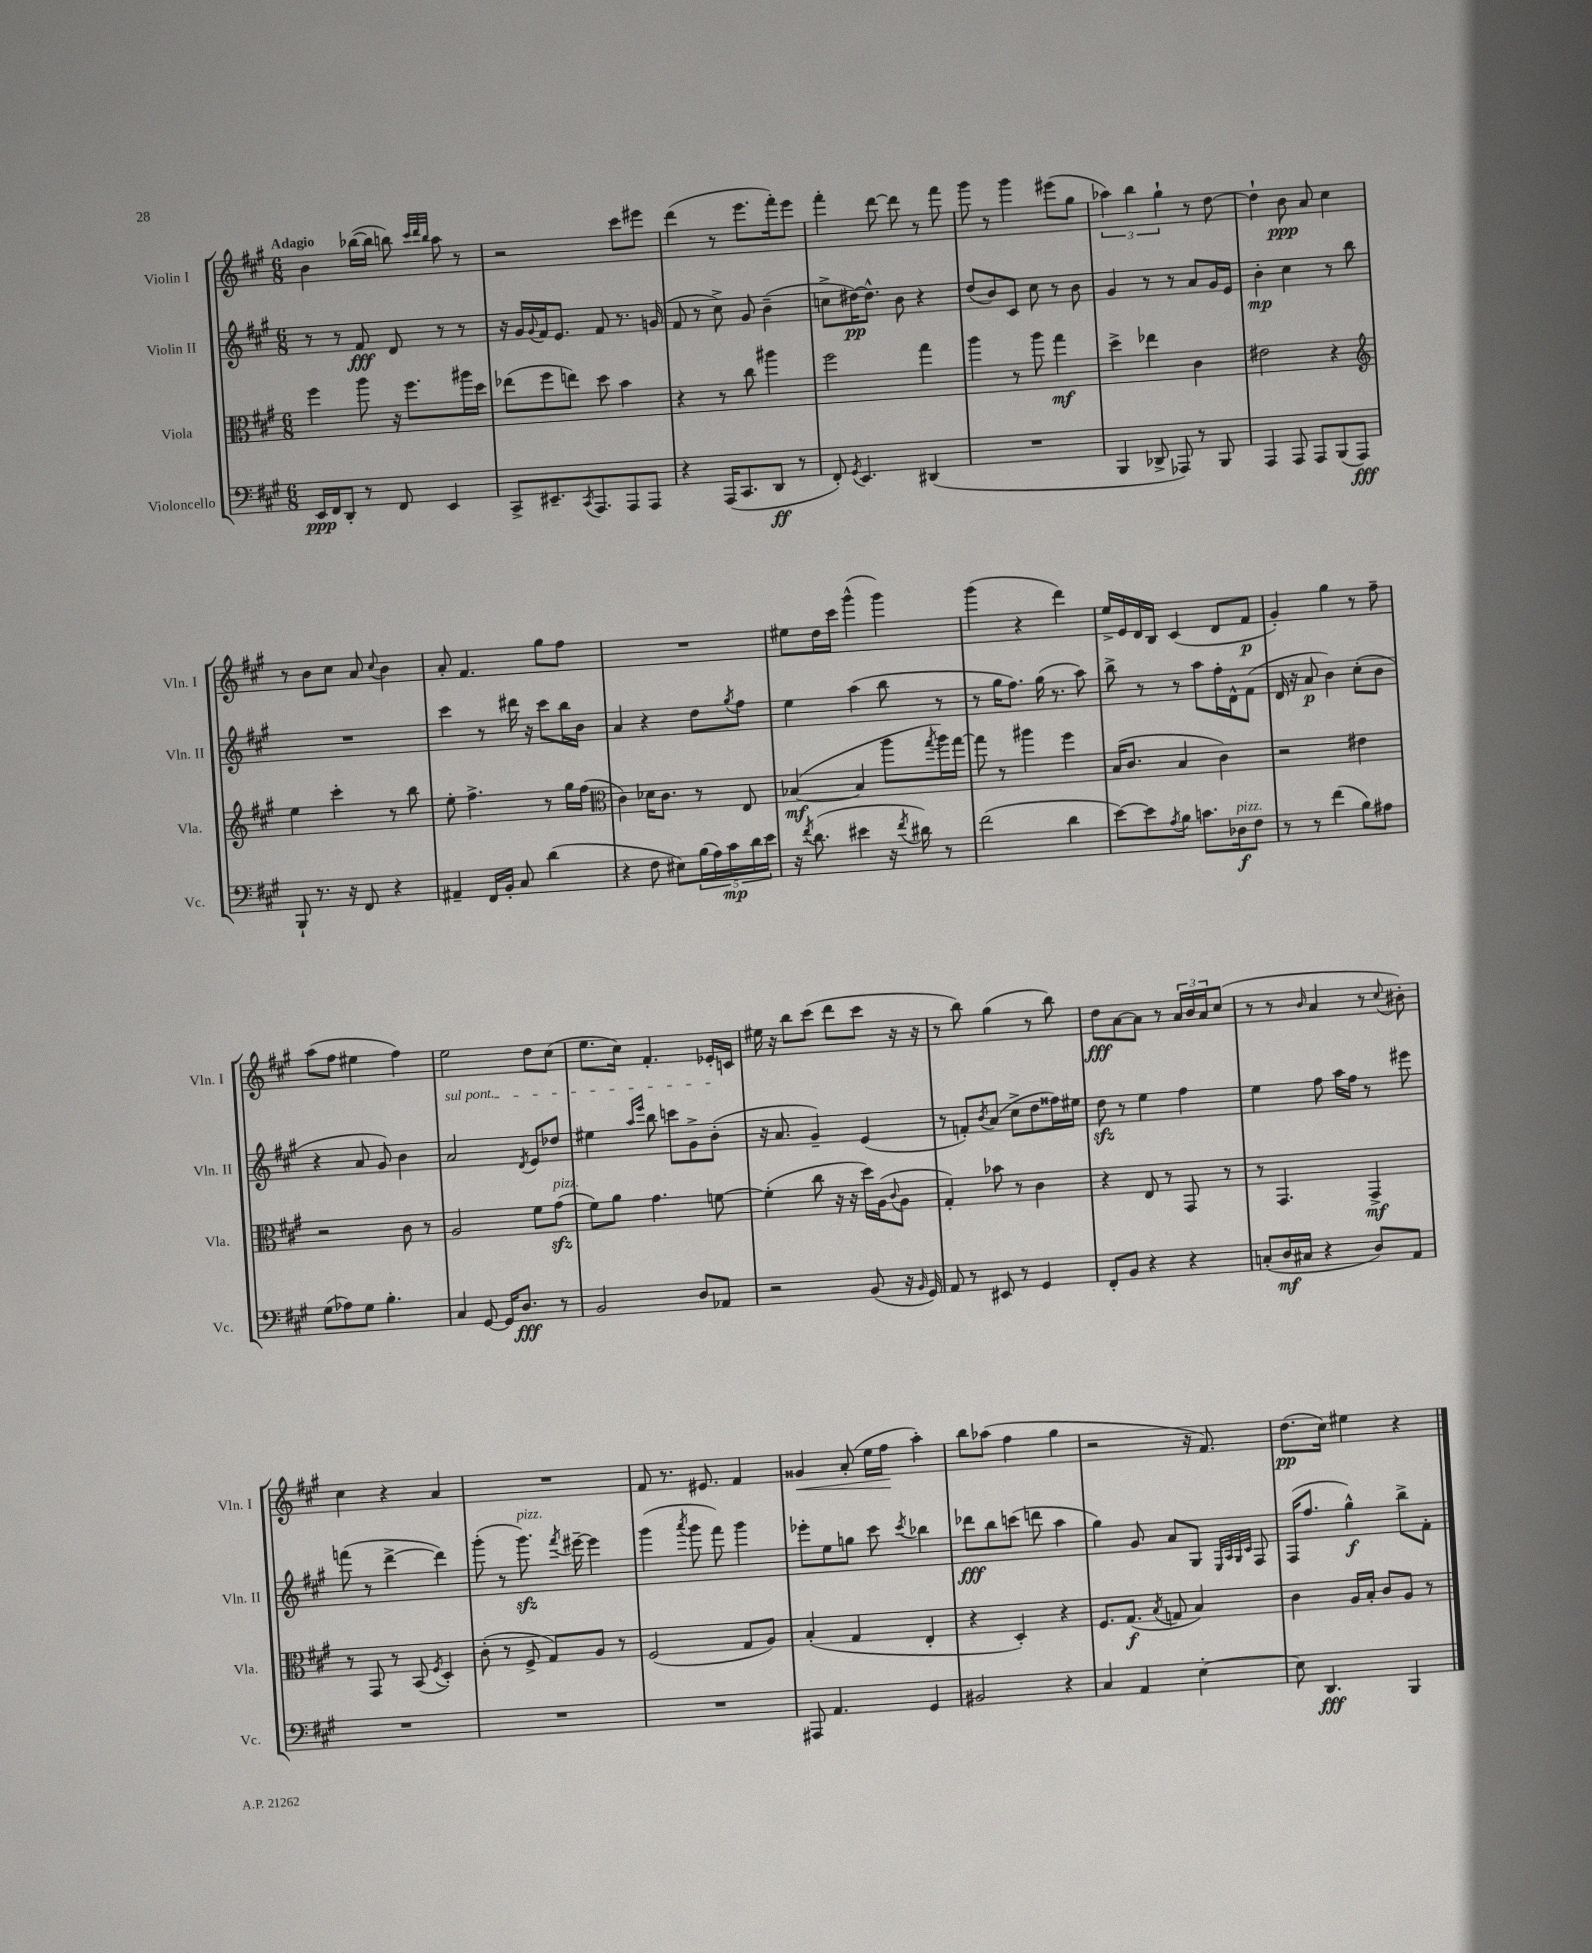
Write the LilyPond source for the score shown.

<<
\new StaffGroup <<
\new Staff = "s0" \with { instrumentName = "Violin I" shortInstrumentName = "Vln. I" } {
    \clef treble \key a \major \numericTimeSignature \time 6/8 \tempo "Adagio"
    b'4 bes''16~( bes''16 b''8) \grace { cis'''32 d'''32 b''32 } a''8 r8 |
    r2 cis'''8 eis'''8 |
    d'''4( r8 e'''8. fis'''16-.) e'''8 |
    fis'''4-. d'''8~ d'''8 r8 fis'''8 |
    gis'''8 r8 gis'''4 eis'''8( gis''8 |
    \tuplet 3/2 { aes''4) b''4 gis''4-! } r8 d''8~ |
    d''4-! b'8\ppp a'8 cis''4 |
    r8 b'8 cis''8 a'8 \appoggiatura { cis''8 } b'4 |
    a'8-. fis'4. gis''8 fis''8 |
    R2. |
    eis''8 d''16 cis'''16 gis'''4-^( gis'''4) |
    gis'''4( r4 d'''4) |
    e''16-> e'16 d'16 b16 cis'4( d'8 fis'8\p |
    gis'4-.) gis''4 r8 fis''8-- |
    a''8( fis''8 eis''4 fis''4) |
    e''2 d''8 cis''8( |
    e''8. cis''16) fis'4.-. ees'16-. c'16 |
    eis''16 r16 b''8 cis'''8( d'''8 cis'''8 r16 r16 |
    r8 b''8) gis''4( r8 b''8) |
    d''8\fff a'8~ a'8 r8 \tuplet 3/2 { a'16 b'16 a'16 } cis''8( |
    r8 r8 \grace { b'16 } a'4 r8 \appoggiatura { cis''8 } bis'8-.) |
    cis''4 r4 a'4 |
    R2. |
    fis'8 r8. eis'8. fis'4 |
    gisis'4\< a'8-.( e''16 fis''16\! a''4-.) |
    b''8 aes''8( fis''4 gis''4 |
    r2 r16 fis'8.) |
    d''8.\pp( cis''16) eis''4 r4 \bar "|." |
}
\new Staff = "s1" \with { instrumentName = "Violin II" shortInstrumentName = "Vln. II" } {
    \clef treble \key a \major \numericTimeSignature \time 6/8
    r8 r8 fis'8\fff d'8 r8 r8 |
    r16 gis'16 \appoggiatura { gis'8 } fis'16 e'8. fis'8 r8. g'16( |
    fis'8 r8 cis''8->) gis'8 b'4--( |
    c''8-> dis''16~\pp) dis''8.-^ b'8 r4 |
    d''8( b'8) cis'8 cis''8 r8 b'8 |
    gis'4 r8 r8 a'8 gis'16 e'16 |
    b'4-.\mp cis''4 r8 b''8 |
    R2. |
    cis'''4 r8 dis'''16 r16 cis'''8 b''16 b'16 |
    a'4 r4 d''8 \acciaccatura { gis''8 } fis''8 |
    e''4 a''4( b''8 r8 |
    r8 gis''16 fis''8.) gis''16( r8. a''8) |
    b''8-> r8 r8 a''8 fis''16-. d'16-^ fis'8( |
    d'16 r16 a'8\p b'4) cis''8-.( b'8 |
    r4 a'8 gis'8) b'4 |
    \once \override TextSpanner.bound-details.left.text = \markup { \italic "sul pont." } a'2\startTextSpan \acciaccatura { d'8 } e'8 des''8 |
    eis''4 \grace { a''16 e'''16 } b''8 c'''8 gis'8-> b'8-.\stopTextSpan( |
    r16 a'8. gis'4--) e'4( |
    r8 f'8-.) \acciaccatura { b'8 } a'8( cis''8-> d''8 fisis''16) eis''16 |
    d''8\sfz r8 e''4 fis''4 |
    e''4 fis''8 a''16 fis''16 r8 eis'''8 |
    f'''8( r8 d'''4~-> d'''4) |
    gis'''8-.( r8 gis'''8.\sfz^\markup { \italic "pizz." }) \acciaccatura { fis'''8 } eis'''16~-- eis'''4 |
    gis'''4( \acciaccatura { a'''8 } gis'''8 fis'''8) gis'''4 |
    ees'''8-. e''8 g''8 cis'''8 \acciaccatura { cis'''8 } bes''4 |
    des'''8\fff b''8 c'''8( d'''8 a''4 |
    gis''4) gis'8 a'8 gis8 \grace { e32 a32 gis32 cis'32 } fis8 |
    fis16( fis''8. gis''4-^\f) b''8-> fis'8-. \bar "|." |
}
\new Staff = "s2" \with { instrumentName = "Viola" shortInstrumentName = "Vla." } {
    \clef alto \key a \major \numericTimeSignature \time 6/8
    fis''4 a''8 r16 fis''8. ais''16 d''16 |
    ees''8( fis''8 e''8) d''8 b'4 |
    r4 r8 cis''8 ais''4 |
    fis''2 gis''4 |
    a''4 r8 a''8 gis''4\mf |
    d''4-> ees''4 cis'4 |
    eis'2 r4 |
    \clef treble e''4 cis'''4-. r8 b''8 |
    e''8-. fis''4.-> r8 gis''16 fis''16( |
    \clef alto cis'4) des'16 cis'8. r8 e8 |
    bes4~\mf( bes4 a''8 \acciaccatura { gis''8 } a''16) gis''16~ |
    gis''8 r8 ais''4 fis''4 |
    b16( cis'8. b4 cis'4) |
    r2 eis'4 |
    r2 cis'8 r8 |
    a2 fis'8 gis'8\sfz^\markup { \italic "pizz." }( |
    fis'8) a'8 gis'4. f'8~ |
    f'4-.( cis''8 r16 r16 d''16) a16( \appoggiatura { cis'8 } a8 |
    gis4-.) bes'8 r8 cis'4 |
    r4 e8 r8 gis,8 r8 |
    r8 gis,4. gis,4->\mf |
    r8 gis,8 r8 b,8( \acciaccatura { fis8 } d4-.) |
    cis'8-.( r8 fis8-> gis8) a8 r8 |
    fis2( gis8 a8) |
    b4-.( gis4 e4-. |
    r4 d4-.) r4 |
    fis8. gis8.\f( \acciaccatura { b8 } g8 b4) |
    cis'4 a16 b16-. cis'8 a8 r8 \bar "|." |
}
\new Staff = "s3" \with { instrumentName = "Violoncello" shortInstrumentName = "Vc." } {
    \clef bass \key a \major \numericTimeSignature \time 6/8
    e,16\ppp fis,16 d,8-. r8 fis,8 e,4 |
    cis,8-> eis,8.-- \acciaccatura { cis,8 } a,,8. a,,8 a,,8 |
    r4 a,,16( cis,8. d,8\ff r8 |
    fis,8-.) \acciaccatura { gis,8 } e,4. dis,4( |
    R2. |
    b,,4 des,8-> aes,,8) r8 b,,8 |
    a,,4 a,,8 a,,8 b,,8( a,,8\fff) |
    b,,8-! r8. r16 fis,8 r4 |
    ais,4-- fis,16 b,16-. cis8 d'4( |
    r4 fis8 eis8) \tuplet 5/4 { b16( a16) cis'16\mp d'16 e'16 } |
    r16 \acciaccatura { fis'8 } d'8.( eis'4 r16 \acciaccatura { fis'8 } dis'16) r8 |
    fis'2( d'4 |
    e'8~) e'8 \acciaccatura { a8 } b8 c'8. des16\f^\markup { \italic "pizz." } fis8 |
    r8 r8 fis'4( b8) ais8 |
    gis8( aes8) gis8 b4.-. |
    cis4 gis,8~ gis,16 d8.\fff r8 |
    b,2 d8 aes,8 |
    r2 b,8( r16 \grace { b,16 } gis,16) |
    a,8 r8 eis,8 r8 gis,4 |
    fis,8-. b,8 r4 r4 |
    c8-.( d16\mf cis16 r4 d8) a,8 |
    R2. |
    R2. |
    R2. |
    ais,,8 a,4. gis,4 |
    bis,2 r4 |
    cis4 a,4 e4~-. |
    e8 d,4.\fff b,,4 \bar "|." |
}
>>
>>
\layout { \context { \Score \remove "Bar_number_engraver" } }
